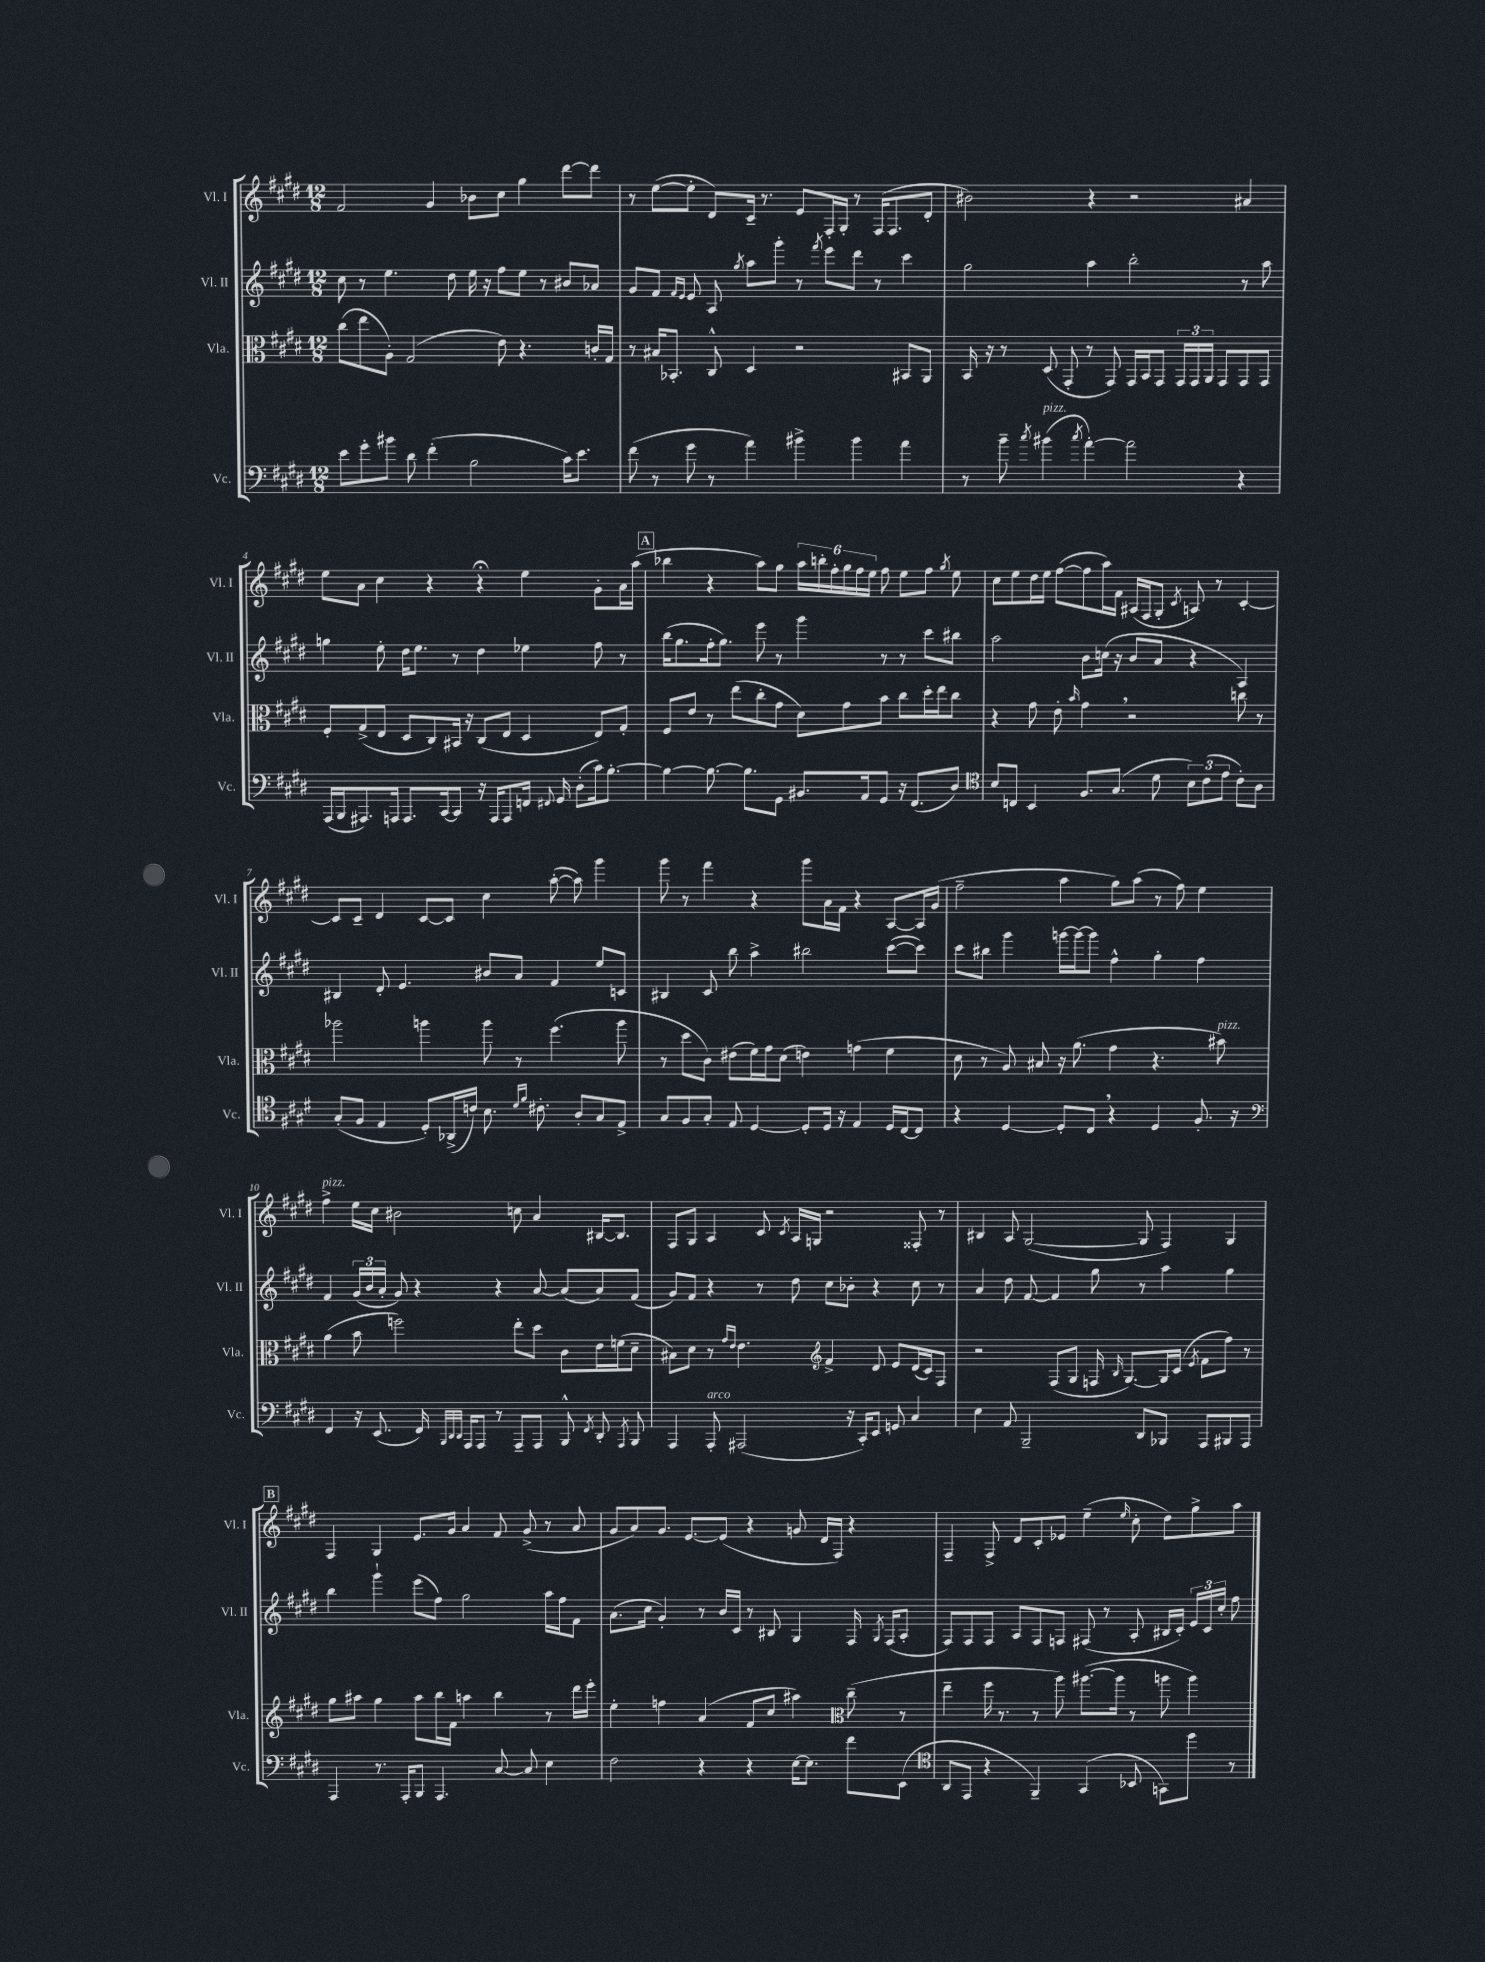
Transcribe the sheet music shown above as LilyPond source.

<<
\new StaffGroup <<
\new Staff = "s0" \with { instrumentName = "Vl. I" shortInstrumentName = "Vl. I" } {
    \clef treble \key e \major \numericTimeSignature \time 12/8
    \autoBeamOff fis'2 gis'4 bes'8[ cis''8] gis''4 dis'''8[~ dis'''8] |
    r8 e''8[~( e''8]-. dis'8[) cis'16]-- r8. e'8[ fis16-. gis16]-. r8 fis16[( fis8. dis'8]-. |
    bis'2) r4 r2 ais'4 |
    e''8[ a'8] cis''4 r4 r4\fermata e''4 gis'8[-. a'16 a''16]( |
    \mark \markup { \box "A" } bes''4 r4 a''8[) gis''8] \tuplet 6/4 { a''16[ b''16-. fis''16-. gis''16 fis''16 e''16] } fis''8 e''8[ fis''8] \acciaccatura { gis''8 } e''8 |
    cis''8[ e''8 dis''16 e''16] fis''8[~( fis''8 a''16) fis'16] ais16[( fis16 gis8]-. \acciaccatura { cis'8 } a8) r8 cis'4~-. |
    cis'8[ cis'8]-- dis'4 cis'8[~ cis'8] cis''4 a''8~-.( a''8) gis'''4 |
    gis'''8 r8 fis'''4 r4 gis'''8[ a'16 fis'16] r4 a8[~ a16 gis'16]( |
    fis''2-- a''4 gis''8[) a''8]( r8 fis''8) e''4 |
    fis''4->^\markup { \italic "pizz." } e''16[ cis''16] bis'2 c''8 a'4 bis16[~ bis8.] |
    fis8[ gis8] a4 cis'8 \acciaccatura { cis'8 } a16[ g16] r2 fisis8-. r8 |
    bis4 a8 gis2~( gis8 fis4) gis4 |
    \mark \markup { \box "B" } fis4 gis4 e'8.[ gis'16] a'4 fis'8 gis'8->( r8 a'8 |
    gis'8[ a'8) gis'8.] e'8.[~ e'8]( r4 g'8 dis'16[ fis16]) r4 |
    fis4-- fis8-> dis'8[ cis'8-. ees'8] e''4--( \grace { e''16 } cis''8-. dis''8[) gis''8-> a''8] \bar "|." |
}
\new Staff = "s1" \with { instrumentName = "Vl. II" shortInstrumentName = "Vl. II" } {
    \clef treble \key e \major \numericTimeSignature \time 12/8
    \autoBeamOff cis''8 r8 e''4. dis''8 e''16 r16 fis''8[ e''8] r8 bis'8[ aes'8] |
    gis'8[ fis'8] \grace { fis'16[ e'16] } e'8 a8 \acciaccatura { gis''8 } a''8[ gis'''8]-. r8 \acciaccatura { fis'''8 } e'''8[ dis'''8] r8 cis'''4 |
    gis''2 a''4 b''2-. r8 a''8 |
    g''4 e''8-. dis''16[ e''8.] r8 dis''4 ees''4 fis''8 r8 |
    \mark \markup { \box "A" } b''16[( gis''8. fis''16-. gis''8.]) e'''8 r8 gis'''4 r8 r8 cis'''8[ bis''8] |
    a''2 b'8[ c''16]( r16 b'8[ a'8] r4 a4) |
    bis4 dis'8-. e'4. bis'8[ a'8] fis'4 e''8[ c'8] |
    bis4 cis'8 b''8 a''4-> bis''2 cis'''8[~( cis'''8]) |
    cis'''8[ bis''8] gis'''4 g'''16[~ g'''16~ g'''8] fis''4-^ gis''4-. fis''4 |
    fis'4 \tuplet 3/2 { gis'16[( b'16 a'16]-. } gis'8) r4 r4 a'8~ a'8[( a'8) fis'8]( |
    gis'8[) fis'8] r4 r8 dis''8 cis''8[ bes'8]-. r4 cis''8 r8 |
    a'4 dis''8 fis'8~ fis'4 gis''8 r8 a''4 gis''4 |
    \mark \markup { \box "B" } b''4 gis'''4-! e'''8[( fis''8]) gis''2 a''16[ fis''16 fis'8] |
    a'8.[( cis''16] gis'4-.) r8 b'16[ cis'16] r8 bis8 gis4 fis16 \acciaccatura { gis8 } fis16[( a8]-. |
    fis8[) fis8 fis8] a8[ fis8 f8] fis8( r8 a8-. bis16[ cis'16]-.) \tuplet 3/2 { e'16[ cis'16 cis''16]-. } fis''8 \bar "|." |
}
\new Staff = "s2" \with { instrumentName = "Vla." shortInstrumentName = "Vla." } {
    \clef alto \key e \major \numericTimeSignature \time 12/8
    \autoBeamOff cis''8[( e''8 a8]-.) gis2( e'8) r4. c'16[-. gis16] |
    r8 bis16[ bes,8.]-. cis8-^ dis4 r2 bis,8[ a,8] |
    b,16 r16 r8 dis8( gis,8-. r8 gis,8) gis,16[ b,16 gis,8] \tuplet 3/2 { gis,16[ gis,16 a,16] } gis,8[ gis,8 gis,8] |
    fis8[-. gis8->( e8] dis8[ cis8) bis,16] r16 cis8[( e8] dis4 e8[) gis8]-. |
    \mark \markup { \box "A" } fis8[ e'8] r8 e''8[( cis''8-. gis'8] dis'8[) gis'8 b'8] cis''8[ dis''16-. e''16 cis''8] |
    r4 gis'8 e'8-. \grace { b'16 } gis'4 \breathe r2 c''8 r8 |
    aes''2 a''4 a''8 r8 fis''4.( a''8 |
    r8 dis''8[ cis'8]) eis'8[( fis'16) gis'16 dis'8]( e'4) g'4( fis'4 |
    dis'8 r8 a8) bis8 r16 a'8.( gis'4 r4. bis'8^\markup { \italic "pizz." }) |
    a'4( b'8 f''2) e''8[-. dis''8] cis'8[ e'16 f'16( dis'8]-- |
    bis8[) dis'8] r8 \grace { gis'16[ e'16] } e'4. \clef treble fis'4-> dis'8 e'8[ dis'16( cis'16) fis8] |
    r2 fis8[( gis8] f16 \grace { b16 } gis8.[~) gis16 cis'16]( \acciaccatura { e'8 } fis'8[ fis''8]) r8 |
    \mark \markup { \box "B" } gis''8[ ais''8] gis''4 ais''8[ b''16 fis'16] a''4 b''4 r8 dis'''16[ e'''16]-. |
    e''4-. f''4 a'4( fis'8[ cis''8] ais''4) \clef alto cis''8--( r8 |
    e''4-- fis''16 r8. r8 a''8) ais''8.[~( ais''16] r8 a''8 a''4) \bar "|." |
}
\new Staff = "s3" \with { instrumentName = "Vc." shortInstrumentName = "Vc." } {
    \clef bass \key e \major \numericTimeSignature \time 12/8
    \autoBeamOff e'8[ gis'8-. bis'8] dis'8 fis'4-.( b2 cis'16[) e'8.] |
    fis'8( r8 gis'8 r8 a'4) bis'4-> bis'4 a'4 |
    r8 b'8-- \acciaccatura { cis''8 } bis'4^\markup { \italic "pizz." }( \acciaccatura { cis''8 } a'4~-.) a'2 r4 |
    a,,16[( b,,16 ais,,8.) a,,16] a,,8.[ cis,16~ cis,8] r16 a,,16[ a,,8 f,16] \appoggiatura { fis,8 } gis,16 dis8[-.( cis'16) b8.]~-. |
    \mark \markup { \box "A" } b4~ b8.~ b8.[ gis,8] bis,8.[ a,16 gis,8] r16 fis,8.[( dis8]) |
    \clef tenor b8[ c8] b,4 fis8.[ gis8.]( dis'8 \tuplet 3/2 { b8[) cis'8( e'8] } cis'8[-.) a8] |
    gis8[-.( fis8] e4 dis8[-.) aes,16->( c'16]) b8. \grace { dis'16[ fis'16] } cis'8.-. a8[-. gis8 e8]-> |
    gis8[ fis8 gis8]-. e8 dis4~ dis8[-. dis16] r16 e4 dis16[ cis16~ cis8] |
    r4 dis4~ dis8[-. cis8] \breathe r4 dis4 fis8.-. r16 |
    \clef bass fis,4 r16 e,8.( fis,16) \grace { b,,32[ dis,32 dis,32] } a,,16[ a,,8] r8 a,,8[-- a,,8] b,,8-^ \acciaccatura { fis,8 } dis,8-. \acciaccatura { a,,8 } b,,8 |
    a,,4 a,,8-.^\markup { \italic "arco" } ais,,2( r16 cis,16[-.) e,8] g,8 cis4 |
    e4 a,8 b,,2-- dis,8[ bes,,8] a,,8[ bis,,8 a,,8] |
    \mark \markup { \box "B" } a,,4 r8. a,,16[-. b,,8] a,,4. cis8~ cis8 e4 |
    fis2 r4 r4 e16[~ e8.] fis'8[ e,8]( |
    \clef tenor a,8[ e,8] r4 fis,4--) gis,4( bes,8 g,8[) dis''8] r8 \bar "|." |
}
>>
>>
